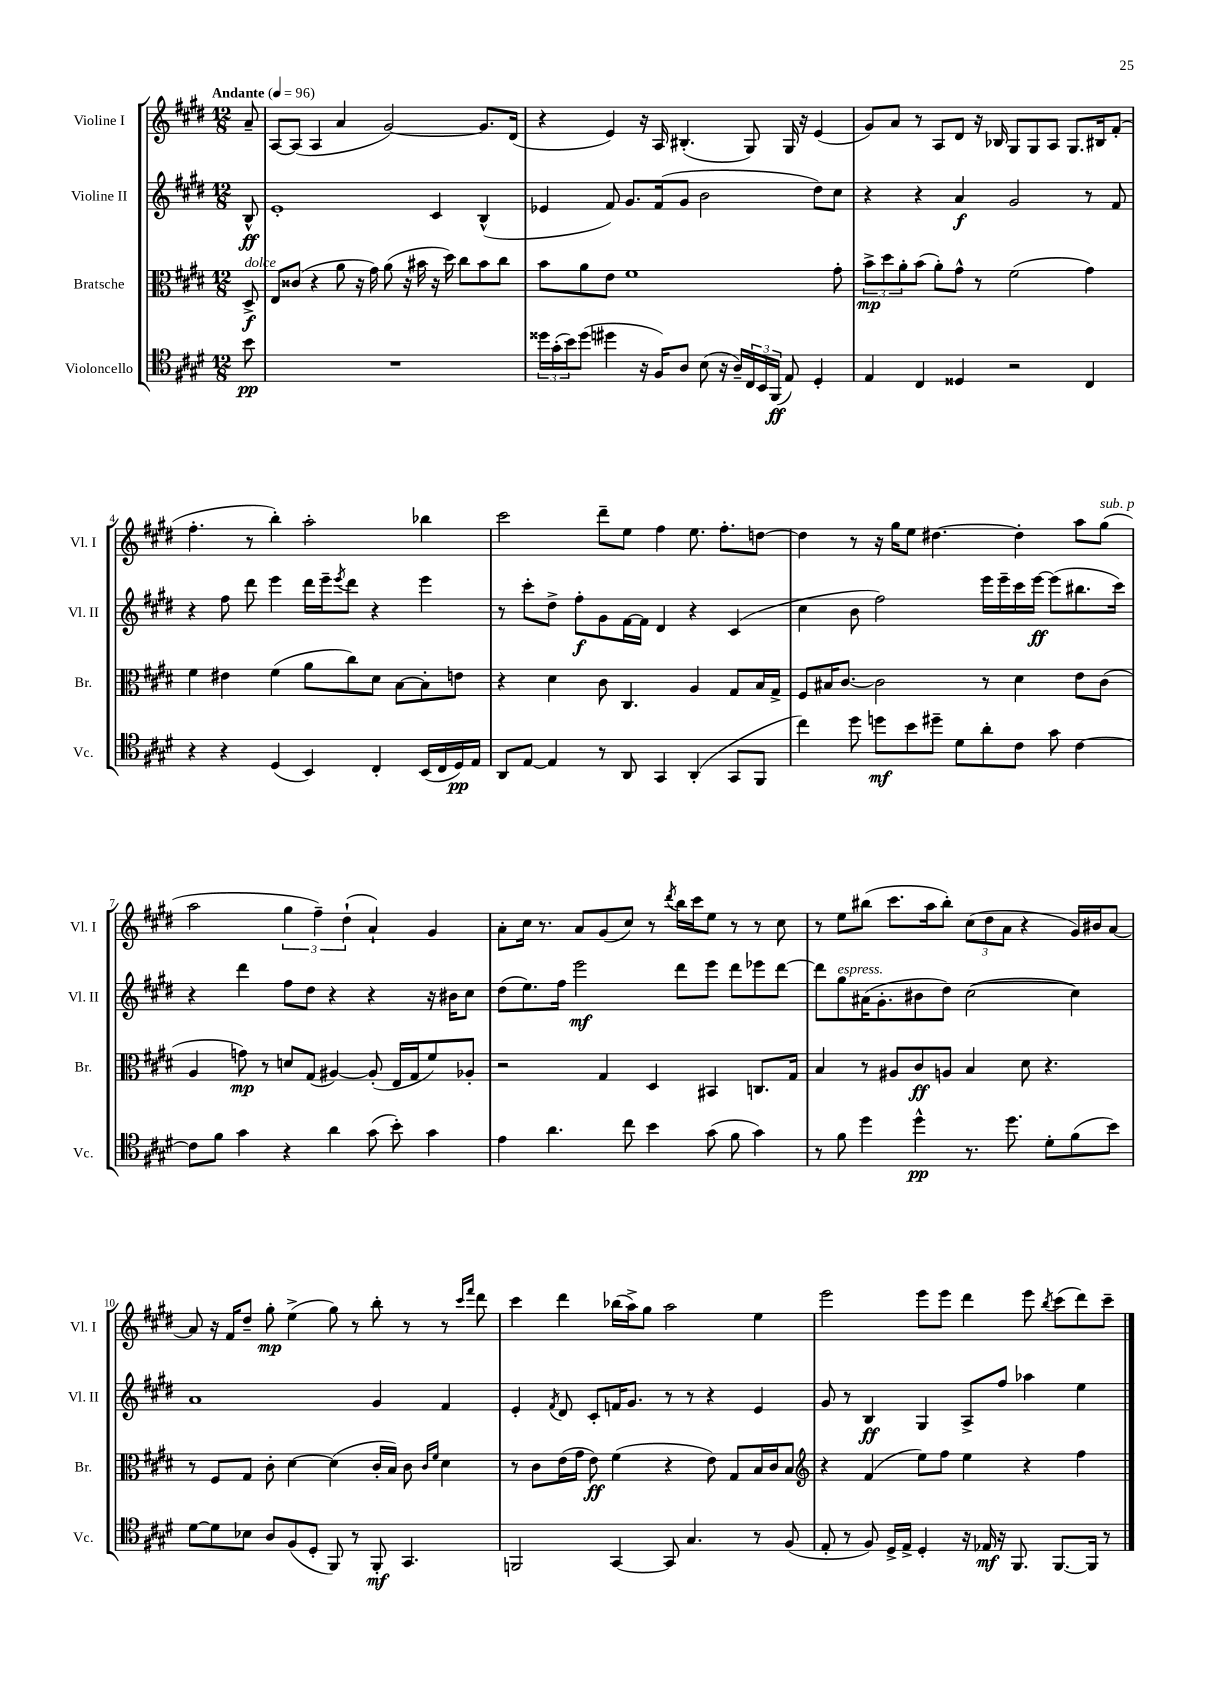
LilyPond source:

<<
\new StaffGroup <<
\new Staff = "s0" \with { instrumentName = "Violine I" shortInstrumentName = "Vl. I" } {
    \clef treble \key e \major \numericTimeSignature \time 12/8 \partial 8 \tempo "Andante" 4 = 96
    a'8-- |
    a8~ a8( a4 a'4 gis'2~) gis'8. dis'16( |
    r4 e'4) r16 a16 bis4.-.( gis8) gis16 r16 e'4( |
    gis'8) a'8 r8 a8 dis'8 r16 bes16 gis8 gis8 a8 gis8. bis16 fis'8-.( |
    fis''4.-. r8 b''4-.) a''2-. bes''4 |
    cis'''2 dis'''8-- e''8 fis''4 e''8. fis''8.-. d''8~ |
    d''4 r8 r16 gis''16 e''8 dis''4.~ dis''4-. a''8 gis''8^\markup { \italic "sub. p" }( |
    a''2 \tuplet 3/2 { gis''4 fis''4--) dis''4-!( } a'4-!) gis'4 |
    a'8-. cis''16 r8. a'8 gis'8( cis''8) r8 \acciaccatura { dis'''8 } b''16 cis'''16 e''8 r8 r8 cis''8 |
    r8 e''8 bis''8( cis'''8. a''16 bis''8-.) \tuplet 3/2 { cis''8( dis''8 a'8 } r4 gis'16) bis'16 a'8~ |
    a'8 r16 fis'16 dis''8-- gis''8-.\mp e''4->( gis''8) r8 b''8-. r8 r8 \grace { cis'''16 fis'''16 } dis'''8 |
    cis'''4 dis'''4 bes''16( a''16->) gis''8 a''2 e''4 |
    e'''2 e'''8 e'''8 dis'''4 e'''8 \acciaccatura { b''8 } cis'''8( dis'''8) cis'''8-- \bar "|." |
}
\new Staff = "s1" \with { instrumentName = "Violine II" shortInstrumentName = "Vl. II" } {
    \clef treble \key e \major \numericTimeSignature \time 12/8 \partial 8
    b8-^\ff |
    e'1-. cis'4 b4-^( |
    ees'4 fis'8) gis'8. fis'16( gis'8 b'2 dis''8) cis''8 |
    r4 r4 a'4\f gis'2 r8 fis'8 |
    r4 fis''8 dis'''8 e'''4 dis'''16 e'''16-- \acciaccatura { e'''8 } dis'''8 r4 e'''4 |
    r8 cis'''8-. dis''8-> fis''8-.\f gis'8 fis'16~ fis'16 dis'4 r4 cis'4( |
    cis''4 b'8 fis''2) e'''16 e'''16-- cis'''16 e'''16~\ff e'''8( bis''8. cis'''16) |
    r4 dis'''4 fis''8 dis''8 r4 r4 r16 bis'16 cis''8 |
    dis''8( e''8.) fis''16 e'''2\mf dis'''8 e'''8 dis'''8 ees'''8 dis'''8~ |
    dis'''8 gis''8^\markup { \italic "espress." } ais'16( gis'8.-. bis'8 dis''8) cis''2~( cis''4) |
    a'1 gis'4 fis'4 |
    e'4-. \acciaccatura { fis'8 } dis'8 cis'8-. f'16 gis'8. r8 r8 r4 e'4 |
    gis'8 r8 b4\ff gis4 a8-> fis''8 aes''4 e''4 \bar "|." |
}
\new Staff = "s2" \with { instrumentName = "Bratsche" shortInstrumentName = "Br." } {
    \clef alto \key e \major \numericTimeSignature \time 12/8 \partial 8
    dis8->\f^\markup { \italic "dolce" } |
    e8 cisis'8( r4 a'8 r16 gis'16) a'8( r16 bis'16 r16 dis''16) cis''8 bis'8 cis''8 |
    b'8 a'8 e'8 fis'1 gis'8-. |
    \tuplet 3/2 { b'8->\mp dis''8 a'8-. } b'8( a'8-.) gis'8-^ r8 fis'2( gis'4) |
    fis'4 eis'4 fis'4( a'8 cis''8) dis'8 b8~ b8-. e'8 |
    r4 dis'4 cis'8 cis4. a4 gis8 b16 gis16-> |
    fis8 bis16 cis'8.~ cis'2 r8 dis'4 e'8 cis'8( |
    a4 g'8\mp) r8 d'8 gis8( ais4~) ais8-.( e16 gis16 fis'8) aes8-. |
    r2 gis4 dis4 bis,4 c8. gis16 |
    b4 r8 ais8 cis'8\ff a8 b4 dis'8 r4. |
    r8 fis8 gis8 cis'8-. dis'4~ dis'4( cis'16-. b16) cis'8 \grace { cis'16 fis'16 } dis'4 |
    r8 cis'8 e'16( gis'16 e'8\ff) fis'4( r4 e'8) gis8 b16 cis'16 b8 |
    \clef treble r4 fis'4( e''8) fis''8 e''4 r4 fis''4 \bar "|." |
}
\new Staff = "s3" \with { instrumentName = "Violoncello" shortInstrumentName = "Vc." } {
    \clef tenor \key e \major \numericTimeSignature \time 12/8 \partial 8
    b'8\pp |
    R1. |
    \tuplet 3/2 { disis''16 gis'16-.( b'16) } disis''8( dis''4 r16 fis16) a8 b8( r16 a16--) \tuplet 3/2 { cis16 b,16 fis,16\ff( } e8) dis4-. |
    e4 cis4 disis4 r2 cis4 |
    r4 r4 dis4( b,4) cis4-. b,16( cis16 dis16\pp) e16 |
    a,8 e8~ e4 r8 a,8 gis,4 a,4-.( gis,8 fis,8 |
    cis''4) dis''8 d''8\mf b'8 dis''8-- dis'8 a'8-. cis'8 gis'8 cis'4~ |
    cis'8 fis'8 gis'4 r4 a'4 gis'8( b'8-.) gis'4 |
    e'4 a'4. cis''8 b'4 gis'8( fis'8 gis'4) |
    r8 fis'8 dis''4 dis''4-^\pp r8. dis''8. dis'8-. fis'8( b'8) |
    dis'8~ dis'8 bes8 a8 fis8( dis8-. fis,8) r8 fis,8-.\mf gis,4. |
    f,2 gis,4~ gis,8 gis4. r8 fis8( |
    e8-. r8 fis8) dis16-> e16-> dis4-. r16 ees16\mf r16 fis,8. fis,8.~ fis,16 r8 \bar "|." |
}
>>
>>
